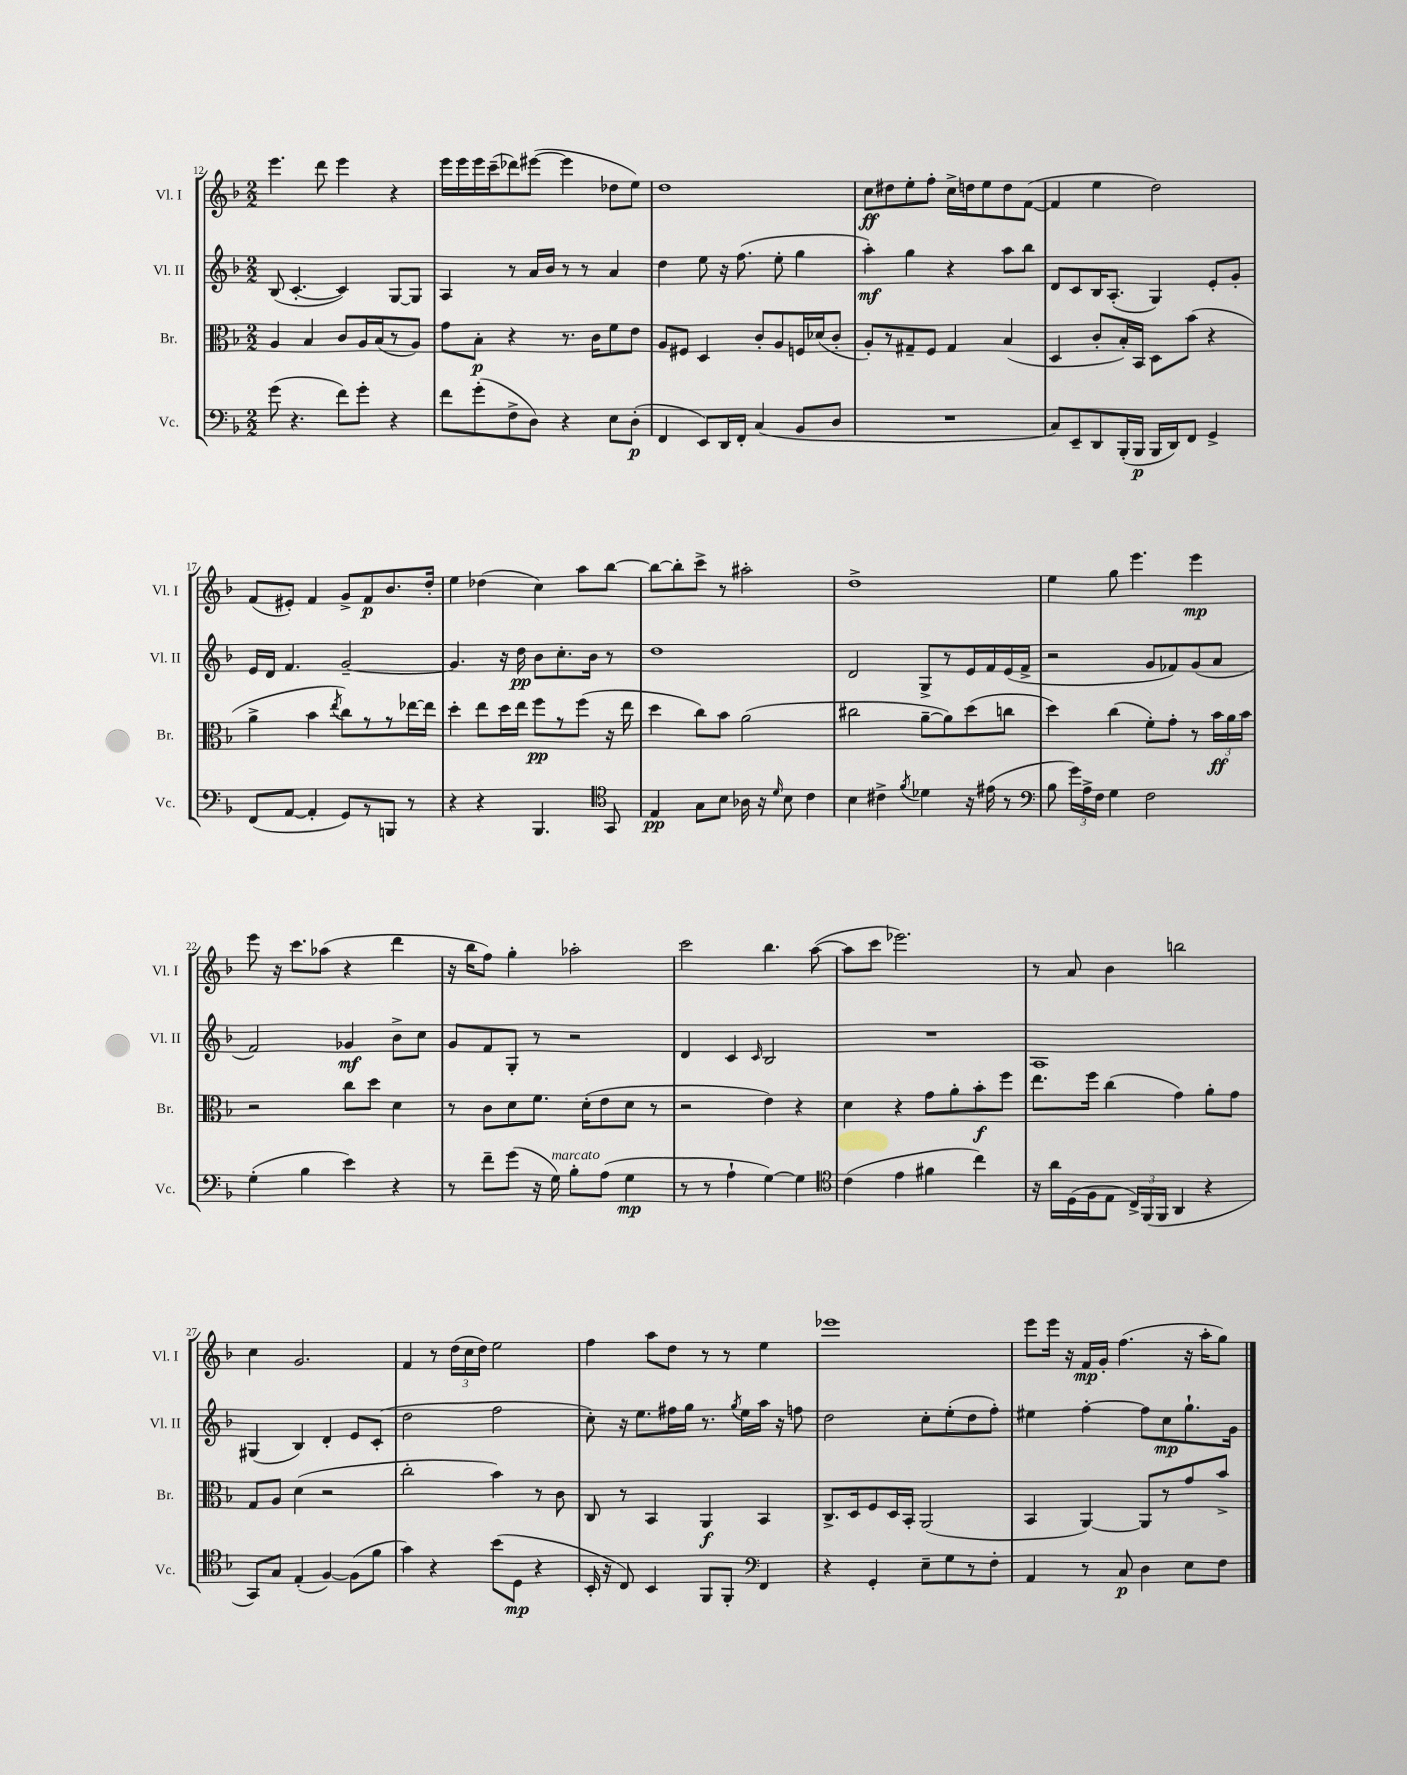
<<
\new StaffGroup <<
\new Staff = "s0" \with { instrumentName = "Vl. I" shortInstrumentName = "Vl. I" } {
    \clef treble \key f \major \numericTimeSignature \time 2/2
    \autoBeamOff e'''4. d'''8 e'''4 r4 |
    e'''16[ e'''16 e'''16 c'''16--( des'''8) eis'''8]~( eis'''4 des''8[ e''8]) |
    d''1 |
    c''8[\ff dis''8 e''8-. f''8]-. c''16[-> d''16 e''8 d''8 f'8]~( |
    f'4 e''4 d''2) |
    f'8[( eis'8]-.) f'4 g'8[-> f'8\p bes'8. d''16]-. |
    e''4 des''4( c''4) a''8[ bes''8]~ |
    bes''8[~ bes''8-. c'''8]-> r8 ais''2-. |
    d''1-> |
    e''4 g''8 e'''4. e'''4\mp |
    e'''8 r16 c'''8.[ aes''8]( r4 d'''4 |
    r16 bes''16[ f''8]) g''4-. aes''2-. |
    c'''2 bes''4. a''8~( |
    a''8[ c'''8] ees'''2.) |
    r8 a'8 bes'4 b''2 |
    c''4 g'2. |
    f'4 r8 \tuplet 3/2 { d''16[( c''16 d''16]) } e''2 |
    f''4 a''8[ d''8] r8 r8 e''4 |
    ees'''1 |
    e'''8[ e'''16] r16 f'16[\mp g'16]-. f''4.( r16 a''16[-. g''8]) \bar "|." |
}
\new Staff = "s1" \with { instrumentName = "Vl. II" shortInstrumentName = "Vl. II" } {
    \clef treble \key f \major \numericTimeSignature \time 2/2
    \autoBeamOff bes8( c'4.~-. c'4) g8[~ g8] |
    a4 r8 a'16[ bes'16] r8 r8 a'4 |
    d''4 e''8 r16 f''8.( e''8-. g''4 |
    a''4-.\mf) g''4 r4 a''8[ bes''8] |
    d'8[ c'8 bes16 a8.]-.( g4) e'8[-. g'8]-. |
    e'16[ d'16] f'4. g'2~-- |
    g'4. r16 d''16\pp bes'8[ c''8.-. bes'16] r8 |
    d''1 |
    d'2 g8[-> r8 e'16 f'16 e'16( f'16]-> |
    r2 g'8[ fes'8) g'8( a'8] |
    f'2) ges'4\mf bes'8[-> c''8] |
    g'8[ f'8 g8]-. r8 r2 |
    d'4 c'4 \grace { c'16 } bes2 |
    R1 |
    a1 |
    gis4( bes4) d'4-. e'8[ c'8]-.( |
    d''2 f''2 |
    c''8-.) r16 e''8.[ fis''16 g''16] r8. \acciaccatura { g''8 } e''16[ a''16] r16 f''8 |
    d''2 c''8[-. e''8-.( d''8 f''8]-.) |
    eis''4 f''4~-. f''8[ c''8\mp g''8.-! g'16] \bar "|." |
}
\new Staff = "s2" \with { instrumentName = "Br." shortInstrumentName = "Br." } {
    \clef alto \key f \major \numericTimeSignature \time 2/2
    \autoBeamOff a4 bes4 c'8[ a16 bes16( r8 a8]) |
    g'8[ bes8]-.\p r4 r8. c'16[ f'8 e'8] |
    a8[ fis8] d4 c'8[-. a8 f16 des'16( c'8]-. |
    a8[-.) r8 gis8-- f8] gis4 bes4( |
    d4 c'8[-. bes16-.) bes,16] d8[ bes'8]( r4 |
    a'4-> bes'4 \acciaccatura { e''8 } c''8[) r8 r8 ees''16~ ees''16] |
    d''4-. e''8[ d''16 e''16] f''8[\pp r8 f''8]( r16 e''16 |
    d''4 c''8[) bes'8] a'2( |
    cis''2 a'8[~-- a'8) d''8( c''8] |
    d''4) c''4( f'8[-.) g'8]-. r8 \tuplet 3/2 { bes'16[\ff a'16 bes'16] } |
    r2 c''8[ d''8] d'4 |
    r8 c'8[ d'8 f'8.] d'16[-.( e'8 d'8] r8 |
    r2 e'4) r4 |
    d'4 r4 g'8[ a'8-. bes'8-.\f f''8] |
    e''8.[ f''16] c''4( g'4) a'8[-. g'8] |
    g8[ a8] d'4( r2 |
    c''2-. bes'4) r8 c'8 |
    c8 r8 bes,4 a,4\f bes,4 |
    c8.[-> d16 f8 d16 bes,16]-. a,2( |
    bes,4 a,4~) a,8[ r8 g'8 bes'8]-> \bar "|." |
}
\new Staff = "s3" \with { instrumentName = "Vc." shortInstrumentName = "Vc." } {
    \clef bass \key f \major \numericTimeSignature \time 2/2
    \autoBeamOff g'8( r4. f'8[) g'8]-. r4 |
    f'8[ g'8-.( f8-> d8]) r4 e8[ d8]-.\p( |
    f,4 e,8[) d,16 f,16]-. c4( bes,8[ d8] |
    R1 |
    c8[) e,8-- d,8 bes,,16-.( bes,,16]\p bes,,16[ d,16) f,8] g,4-> |
    f,8[( a,8]~ a,4-. g,8[) r8 b,,8] r8 |
    r4 r4 bes,,4. \clef tenor g,8 |
    e4\pp g8[ bes8] aes16 r16 \grace { d'16 } bes8 c'4 |
    bes4 cis'4-> \acciaccatura { f'8 } des'4 r16 eis'16( r8 |
    \clef bass bes8 \tuplet 3/2 { g'16[) a16-> f16] } g4 f2 |
    g4-.( bes4 e'4) r4 |
    r8 f'8[-- g'8]( r16 g16^\markup { \italic "marcato" }) bes8[-. a8]( g4\mp |
    r8 r8 a4-! g4~) g4 |
    \clef tenor c'4( e'4 fis'4 c''4) |
    r16 a'16[ d16( f16 e8] \tuplet 3/2 { c16[->) f,16( f,16] } a,4 r4 |
    g,8[) g8] e4-.( f4~) f8[( f'8] |
    g'4) r4 bes'8[( d8]\mp r4 |
    bes,16-. r16 c8) bes,4 f,8[ f,8]-. \clef bass f,4 |
    r4 g,4-. e8[-- g8 r8 f8]-. |
    a,4 r8 c8\p d4 e8[ f8] \bar "|." |
}
>>
>>
\layout { \context { \Score currentBarNumber = #12 } }
